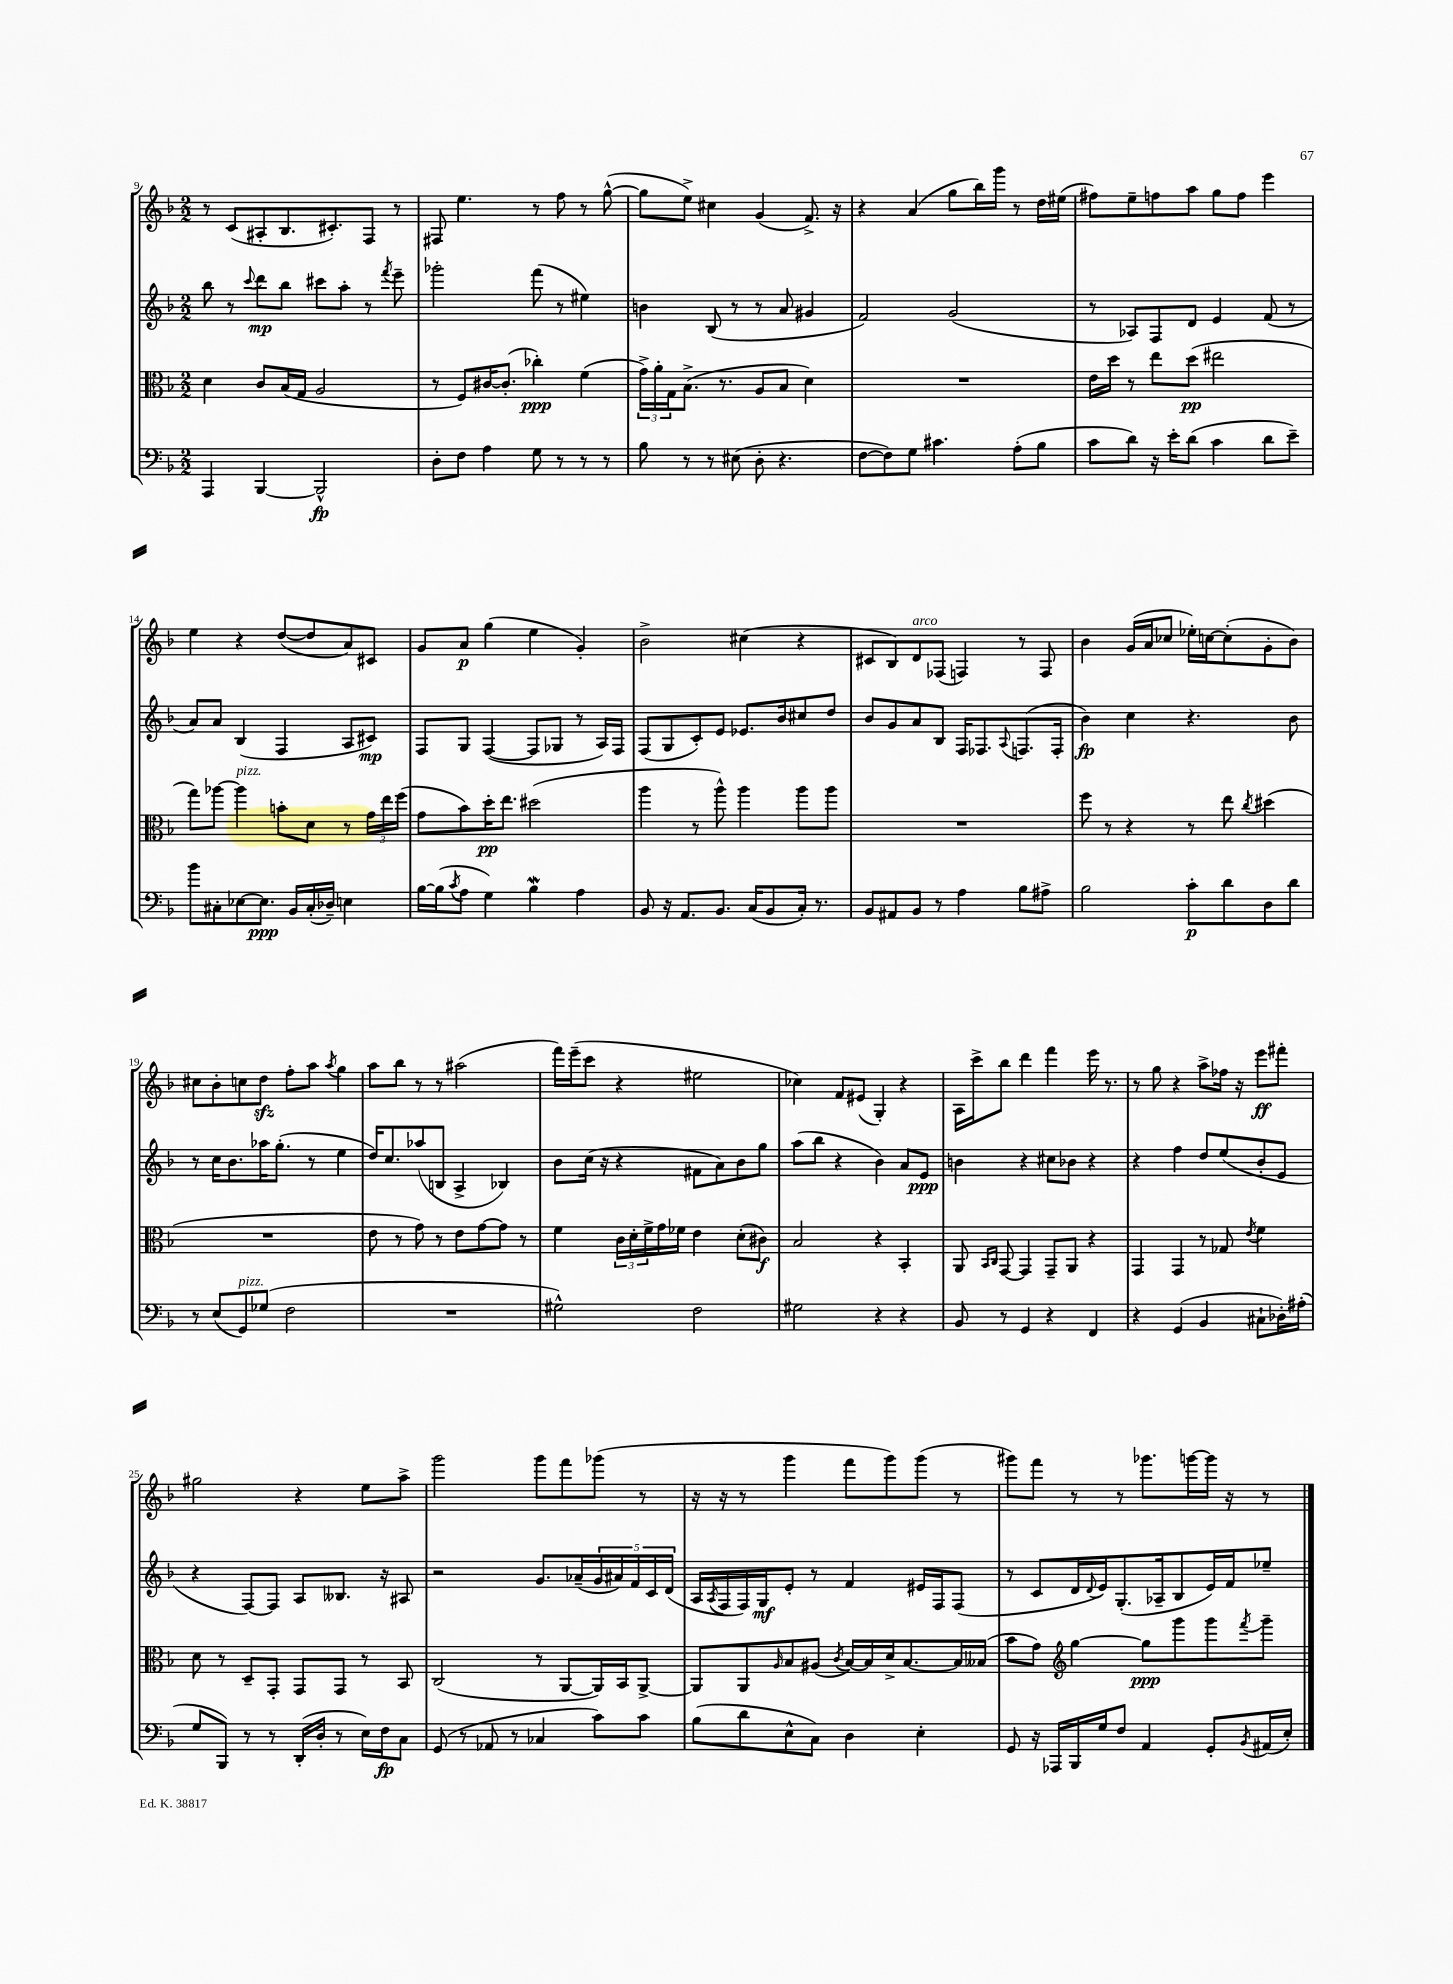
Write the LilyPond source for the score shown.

<<
\new StaffGroup <<
\new Staff = "s0" {
    \clef treble \key f \major \numericTimeSignature \time 2/2
    r8 c'8( ais8-. bes8. cis'8.-.) f8 r8 |
    fis8 e''4. r8 f''8 r8 g''8~-^( |
    g''8 e''8->) cis''4 g'4( f'8.->) r16 |
    r4 a'4( g''8 bes''16) g'''16 r8 d''16 eis''16( |
    fis''8) e''8-- f''8 a''8 g''8 f''8 e'''4 |
    e''4 r4 d''8~( d''8 a'8) cis'8 |
    g'8 a'8\p g''4( e''4 g'4-.) |
    bes'2-> cis''4( r4 |
    cis'8 bes8) d'8^\markup { \italic "arco" } fes8( f4) r8 f8 |
    bes'4 g'16( a'16 ces''8 ees''16-.) c''16~ c''8-.( g'8-. bes'8) |
    cis''8 bes'8-. c''8 d''8\sfz f''8-. a''8 \acciaccatura { a''8 } g''4 |
    a''8 bes''8 r8 r8 ais''2( |
    f'''16) e'''16--( c'''8 r4 eis''2 |
    ces''4) f'8 eis'8( g4-.) r4 |
    a16 c'''16-> bes''8 d'''4 f'''4 e'''16 r8. |
    r8 g''8 r4 a''8-> fes''16 r16 e'''8\ff fis'''8-. |
    gis''2 r4 e''8 a''8-> |
    g'''2 g'''8 f'''8 ges'''8( r8 |
    r16 r16 r8 g'''4 f'''8 g'''8) g'''8( r8 |
    gis'''8) f'''8 r8 r8 ges'''8. g'''16~ g'''16 r16 r8 \bar "|." |
}
\new Staff = "s1" {
    \clef treble \key f \major \numericTimeSignature \time 2/2
    bes''8 r8 \appoggiatura { c'''8 } d'''8\mp bes''8 cis'''8 a''8-. r8 \acciaccatura { f'''8 } e'''8-- |
    ges'''2-. f'''8( r8 eis''4) |
    b'4 bes8( r8 r8 a'8 gis'4 |
    f'2) g'2( |
    r8 aes8) f8 d'8 e'4 f'8( r8 |
    a'8) a'8 bes4( f4 a8 cis'8\mp) |
    f8 g8 f4~( f8 ges8 r8 a16) f16 |
    f8( g8 c'8-.) e'8 ees'8. bes'16 cis''8 d''8 |
    bes'8 g'8 a'8 bes8 f16 fes8. \appoggiatura { a8 } f8.( f16-. |
    bes'4\fp) c''4 r4. bes'8 |
    r8 c''16 bes'8. aes''16 g''8.-.( r8 e''4 |
    d''16) c''8. aes''8( b8 a4-> bes4) |
    bes'8 c''16( r16 r4 fis'8 a'8) bes'8 g''8 |
    a''8( bes''8 r4 bes'4) a'8 e'8\ppp |
    b'4 r4 cis''8 bes'8 r4 |
    r4 f''4 d''8 e''8( bes'8-. e'8 |
    r4 f8~) f8 a8 beses8. r16 ais8 |
    r2 g'8. aes'16--( \tuplet 5/4 { g'16 ais'16) f'16 c'16 d'16( } |
    a16 \acciaccatura { a8 } f16 f16) g16\mf e'8-. r8 f'4 eis'16 f16 f8( |
    r8 c'8 d'16 \appoggiatura { d'8 } e'16) g8.-.( aes16-- bes8 e'16) f'16 ees''8-- \bar "|." |
}
\new Staff = "s2" {
    \clef alto \key f \major \numericTimeSignature \time 2/2
    d'4 c'8 bes16( g16 a2 |
    r8 f8) cis'16~ cis'8.-.( ces''4-.\ppp) f'4( |
    \tuplet 3/2 { g'16->) a'16-. g16 } bes8.->( r8. a8 bes8 d'4) |
    R1 |
    e'16 d''16 r8 e''8 d''8\pp( eis''2 |
    g''8) aes''8~ aes''4^\markup { \italic "pizz." } b'8-. d'8 r8 \tuplet 3/2 { g'16 e''16 f''16( } |
    g'8 bes'8) d''16-.\pp e''8. dis''2( |
    a''4 r8 a''8-^) a''4 a''8 a''8 |
    R1 |
    f''8 r8 r4 r8 e''8 \acciaccatura { c''8 } dis''4( |
    R1 |
    e'8 r8 g'8) r8 e'8 g'8~ g'8 r8 |
    f'4 \tuplet 3/2 { c'16 d'16-. f'16-> } g'16 fes'16 e'4 d'8-.( cis'8\f) |
    bes2 r4 bes,4-. |
    a,8 \grace { bes,16 c16 } g,8~ g,4 g,8-- a,8 r4 |
    g,4 g,4 r8 ges8 \acciaccatura { e'8 } f'4 |
    d'8 r8 d8-- g,8-. g,8 g,8 r8 bes,8 |
    c2( r8 a,8~ a,16) bes,16 a,8~-> |
    a,8 a,8 \grace { a16 } bes8 ais8( \acciaccatura { c'8 } bes16~) bes16 d'16-> bes8.~ bes16 beses16( |
    bes'8 g'8) \clef treble g''4~ g''8\ppp g'''8 g'''8 \acciaccatura { f'''8 } g'''8-- \bar "|." |
}
\new Staff = "s3" {
    \clef bass \key f \major \numericTimeSignature \time 2/2
    a,,4 bes,,4~ bes,,2-^\fp |
    d8-. f8 a4 g8 r8 r8 r8 |
    bes8 r8 r8 eis8( d8-. r4. |
    f8~ f8) g8 cis'4. a8-.( bes8 |
    c'8 d'8) r16 e'16-. d'8( c'4 d'8 e'8--) |
    bes'8 cis8-. ees8~ ees8.\ppp bes,16 cis16-.( des16--) e4 |
    bes16~ bes16( \acciaccatura { c'8 } a8 g4) bes4\mordent a4 |
    bes,8 r16 a,8. bes,8. c16( bes,8 c16-.) r8. |
    bes,8 ais,8 bes,8 r8 a4 bes8 ais8-> |
    bes2 c'8-.\p d'8 d8 d'8 |
    r8 e8( g,8^\markup { \italic "pizz." }) ges8( f2 |
    R1 |
    gis2-^) f2 |
    gis2 r4 r4 |
    bes,8 r8 g,4 r4 f,4 |
    r4 g,4( bes,4 cis8-! des16-.) ais16-.( |
    g8 bes,,8) r8 r8 d,16-.( d16-. r8 e16) f16\fp c8 |
    g,8( r8 aes,8 r8 ces4 c'8) c'8 |
    bes8( d'8 e8-^ c8) d4 e4-. |
    g,8 r16 aes,,16 bes,,16 g16 f8 a,4 g,8-. \acciaccatura { bes,8 } ais,16( e16-.) \bar "|." |
}
>>
>>
\layout { \context { \Score currentBarNumber = #9 } }
